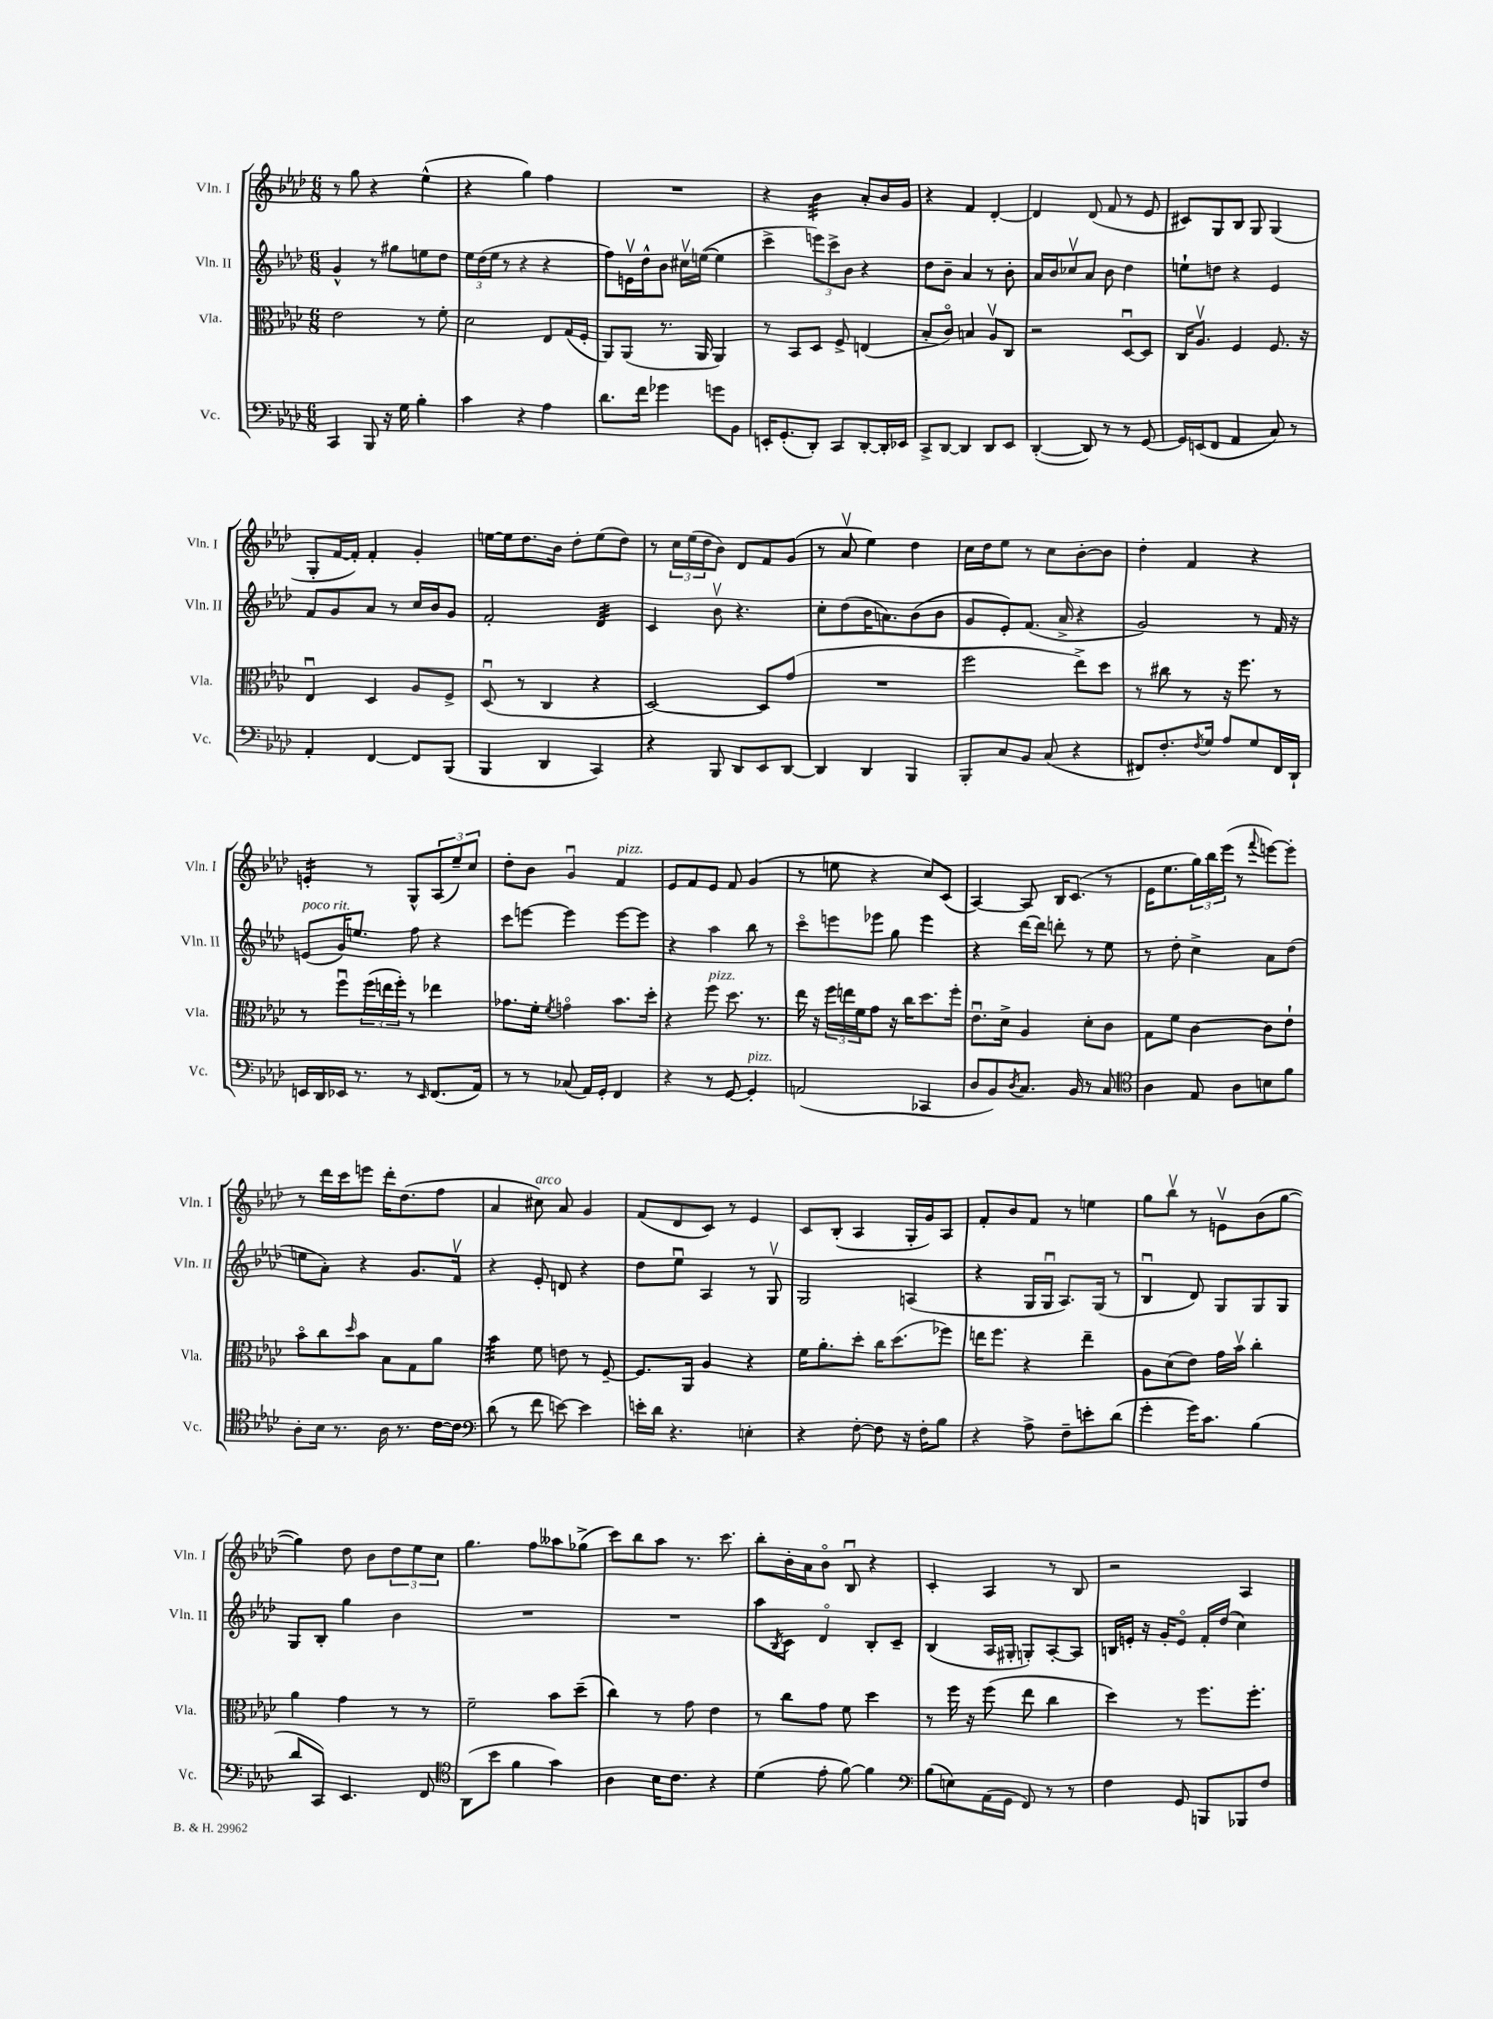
<<
\new StaffGroup <<
\new Staff = "s0" \with { instrumentName = "Vln. I" shortInstrumentName = "Vln. I" } {
    \clef treble \key aes \major \numericTimeSignature \time 6/8
    r8 g''8 r4 ees''4-^( |
    r4 g''4) f''4 |
    R2. |
    r4 bes'4:32 aes'8-. bes'16 g'16 |
    r4 f'4 des'4~-. |
    des'4 des'8( f'8 r8 ees'8 |
    cis'8) g8 bes8 g8 g4( |
    g8-. f'16~ f'16-.) f'4-. g'4-. |
    e''16~ e''16 des''8. bes'16 des''8-. e''8( des''8) |
    r8 \tuplet 3/2 { c''16 ees''16( des''16 } bes'8) des'8 f'8 g'8( |
    r8 aes'8\upbow ees''4) des''4 |
    c''16 des''16 ees''8 r8 c''8 bes'8~-. bes'8 |
    des''4-. f'4 r4 |
    e'4:16-. r8 g8-^ \tuplet 3/2 { aes8( ees''8--) c''8 } |
    des''8-. bes'8 g'4\downbow f'4^\markup { \italic "pizz." } |
    ees'8 f'8 ees'8 f'8 g'4( |
    r8 e''8 r4 c''8) c'8( |
    aes4~) aes8 bes16 c'8.( r8 |
    ees'16 ees''8. \tuplet 3/2 { g''16) bes''16 ees'''16( } r8 \appoggiatura { f'''8 } e'''8~) e'''8-. |
    r8 des'''16 c'''16 e'''8 des'''16-. des''8.( f''8 |
    aes'4 cis''8^\markup { \italic "arco" }) aes'8 g'4 |
    f'8( des'8 c'8) r8 ees'4 |
    c'8 bes8-.( aes4 g16-. g'16) aes8 |
    f'8-. bes'8 f'8 r8 e''4 |
    g''8 bes''8\upbow r8 e'8\upbow bes'8( g''8~ |
    g''4) des''8 bes'8 \tuplet 3/2 { des''8 ees''8 c''8 } |
    g''4. f''8 aeses''8 ges''8->( |
    c'''8) bes''8 aes''8 r8. c'''8. |
    bes''8-. bes'16-. aes'16 bes'8\flageolet bes8\downbow r4 |
    c'4-. aes4 r8 bes8 |
    r2 aes4 \bar "|." |
}
\new Staff = "s1" \with { instrumentName = "Vln. II" shortInstrumentName = "Vln. II" } {
    \clef treble \key aes \major \numericTimeSignature \time 6/8
    g'4-^ r8 gis''8 e''8 des''8 |
    \tuplet 3/2 { ees''16 des''16( ees''16 } r8 r4 r4 |
    f''8) e'16\upbow des''16-^ bes'8 cis''16\upbow e''16~( e''4 |
    c'''4-> \tuplet 3/2 { e'''8) c'''8-> bes'8 } r4 |
    des''8 bes'8-- aes'4 r8 bes'8-. |
    aes'16 bes'16 ces''8\upbow aes'8 bes'8 des''4 |
    e''8-! d''8 r4 ees'4 |
    f'8 g'8 aes'8 r8 c''16 bes'16 g'8 |
    f'2-. des'4:32 |
    c'4 bes'8\upbow r4. |
    c''8-. des''8( bes'16 a'8.) bes'8( bes'8 |
    g'8 ees'8-.) f'8.( aes'16-> r4 |
    g'2) r8 f'16 r16 |
    e'8^\markup { \italic "poco rit." }( g'16) e''8. f''8 r4 |
    c'''8 e'''8~ e'''4 e'''8~ e'''8 |
    r4 aes''4 bes''8 r8 |
    c'''8\flageolet e'''8 ees'''8 g''8 ees'''4 |
    r4 des'''16~ des'''16 d'''8-. r8 ees''8 |
    r8 des''8-. c''4-> aes'8 des''8( |
    e''8 aes'8-.) r4 g'8. f'16\upbow |
    r4 ees'8-. d'8 r4 |
    des''8 ees''8\downbow aes4 r8 g8\upbow |
    g2 a4( |
    r4 g16 g16\downbow aes8.) g16( r8 |
    bes4\downbow des'8) g8 g8 g8 |
    g8 bes8-. g''4 bes'4 |
    R2. |
    R2. |
    aes''8 \acciaccatura { bes8 } c'8 des'4\flageolet bes8-. c'8-- |
    bes4( aes16 gis16-. g8-.) aes8~-. aes8 |
    b16 e'16-. r16 g'16-. e'8\flageolet f'16-. des''16( c''4) \bar "|." |
}
\new Staff = "s2" \with { instrumentName = "Vla." shortInstrumentName = "Vla." } {
    \clef alto \key aes \major \numericTimeSignature \time 6/8
    ees'2 r8 f'8-. |
    des'2 ees8 g16( f16-. |
    aes,8) aes,8( r8. aes,16 aes,4) |
    r8 bes,8 des8 f8-> e4( |
    bes8-. c'8\flageolet) b4 aes8\upbow c8 |
    r2 des8~\downbow des8 |
    c16 aes8.\upbow f4 f8. r16 |
    ees4\downbow des4 aes8 f8-> |
    des8\downbow( r8 c4 r4 |
    des2~) des8 g'8( |
    R2. |
    f''2 ees''8->) des''8 |
    r8 cis''8 r8 r16 f''8. r8 |
    r8 f''8\downbow \tuplet 3/2 { f''16( e''16 f''16-.) } r8 ees''4 |
    ges'8. f'16-. \acciaccatura { f'8 } g'4\flageolet bes'8. des''16-. |
    r4 f''8^\markup { \italic "pizz." } des''8. r8. |
    ees''16 r16 \tuplet 3/2 { f''16 e''16 f'16 } g'8 r16 c''16 des''8. f''16-. |
    ees'8.\downbow des'16-> aes4 des'8-. c'8 |
    g8 f'8 c'4~ c'8 ees'8-! |
    bes'8\flageolet c''8 \grace { des''16 } bes'8 bes8 g8 aes'8 |
    bes'4:32 f'8 e'8 r8 f8~-- |
    f8. aes,16 aes4 r4 |
    f'16 aes'8.-. des''8-. c''16 des''8.( fes''8) |
    e''16 f''8. r4 e''4-- |
    aes8 des'8( ees'8) g'16 bes'16\upbow c''4-. |
    aes'4 g'4 r8 r8 |
    f'2-- bes'8 des''8--( |
    c''4) r8 g'8 ees'4 |
    r8 c''8 g'8 f'8 des''4 |
    r8 f''16 r16 f''8( ees''8 c''4 |
    des''4) r8 f''8. f''8.-. \bar "|." |
}
\new Staff = "s3" \with { instrumentName = "Vc." shortInstrumentName = "Vc." } {
    \clef bass \key aes \major \numericTimeSignature \time 6/8
    c,4 bes,,8 r16 g16 bes4-. |
    c'4 r4 aes4 |
    des'8. f'16 ges'4 g'8 bes,8 |
    e,16-. g,8.-.( des,8-.) c,8 des,8~-. des,16-. ees,16 |
    c,8-> des,8~ des,4 des,8 ees,8 |
    des,4~-.( des,8) r8 r8 g,8~ |
    g,16 e,16( f,8 aes,4 c8) r8 |
    aes,4-. f,4~ f,8 bes,,8( |
    bes,,4 des,4 c,4) |
    r4 bes,,8 des,8 ees,8 des,8~ |
    des,4 des,4 bes,,4 |
    bes,,8-. c8 bes,8 c8( r4 |
    fis,8) f8.-. \acciaccatura { f8 } g16 aes8 g8 fis,16 des,16-! |
    e,16 des,16 ees,16 r8. r8 \grace { ees,16 } f,8.( aes,16) |
    r8 r8 ces8( aes,16) g,16-. f,4 |
    r4 r8 g,8~ g,4-.^\markup { \italic "pizz." } |
    a,2( ces,4 |
    des8 bes,8) \acciaccatura { des8 } c8. bes,16 r8 c8 |
    \clef tenor aes4 ees8 aes8 b8 f'8 |
    aes8-. bes16 r8. aes16 r8. c'16~ c'16 |
    \clef bass des'8( r8 f'8 e'8~) e'4 |
    e'16-. des'16 r4. e4-. |
    r4 f8~-. f8 r16 f16-. bes8 |
    r4 aes8-> f8-- e'8-. des'8( |
    g'4-. g'16) c'8. bes4( |
    des'8 c,8) ees,4. f,8 |
    \clef tenor aes,8( bes'8 f'4 g'4) |
    aes4 bes16 c'8. r4 |
    des'4( ees'8-. f'8~) f'4 |
    \clef bass bes8( e8) aes,16( g,16 f,8) r8 r8 |
    f4 g,8 b,,8 bes,,8 f8 \bar "|." |
}
>>
>>
\layout { \context { \Score \remove "Bar_number_engraver" } }
